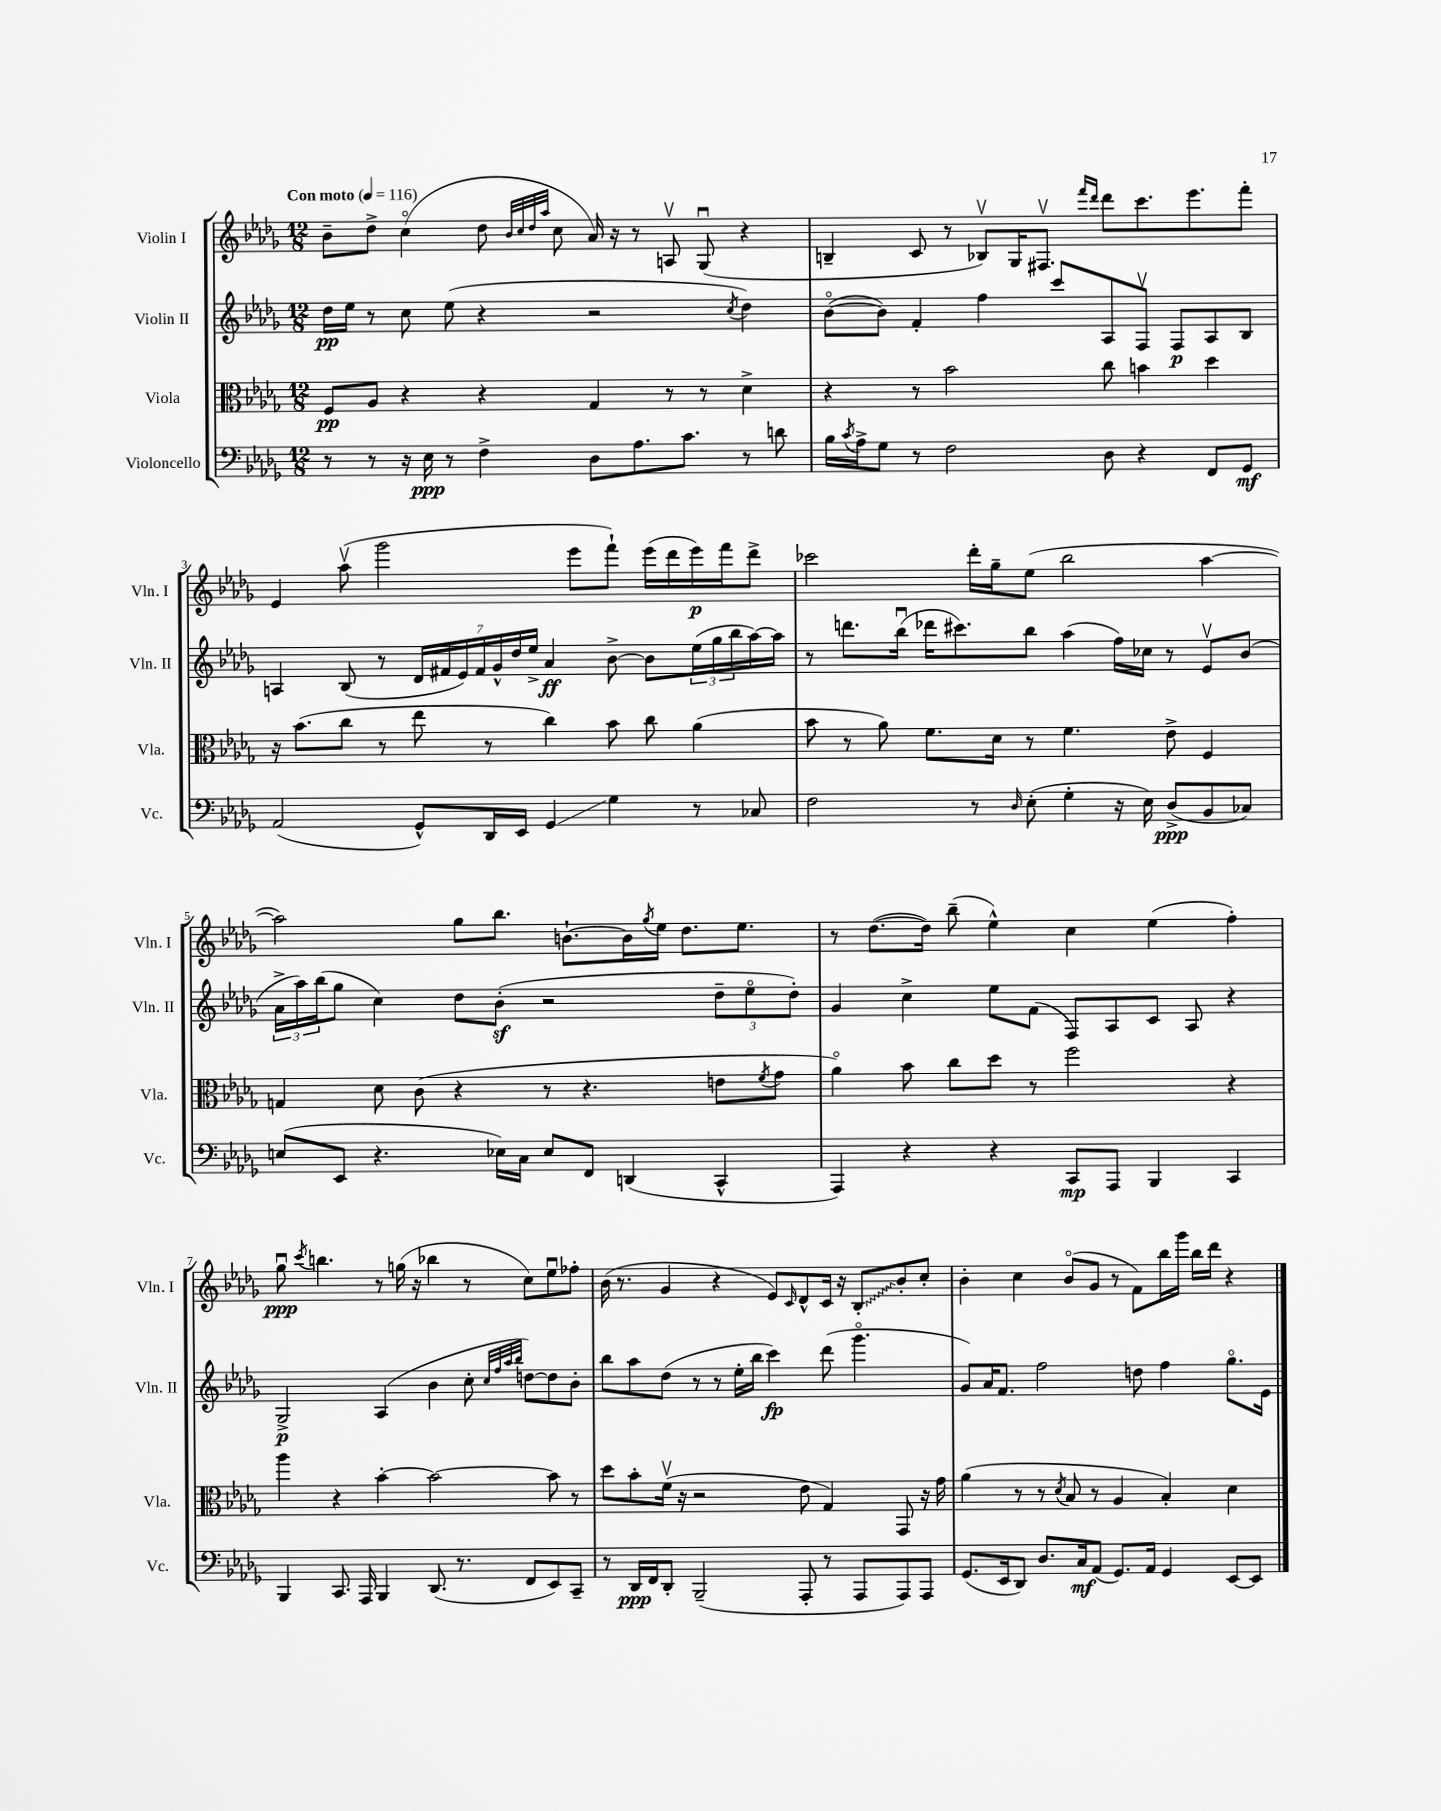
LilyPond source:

<<
\new StaffGroup <<
\new Staff = "s0" \with { instrumentName = "Violin I" shortInstrumentName = "Vln. I" } {
    \clef treble \key des \major \numericTimeSignature \time 12/8 \tempo "Con moto" 4 = 116
    bes'8-- des''8-> c''4\flageolet( des''8 \grace { bes'32 c''32 des''32 aes''32 } c''8 aes'16) r16 r8 a8\upbow ges8\downbow( r4 |
    b4-- c'8 r8 bes8\upbow) ges16 fis8.\upbow \grace { f'''16 des'''16 } des'''8 c'''8. ees'''8. f'''8-. |
    ees'4 aes''8\upbow( ges'''2 ees'''8 f'''8-!) ees'''16( des'''16 ees'''16\p) f'''16 des'''8-> |
    ces'''2 des'''16-. ges''16-- ees''8( bes''2 aes''4~ |
    aes''2) ges''8 bes''8. b'8.~-! b'16 \acciaccatura { ges''8 } ees''16 des''8. ees''8. |
    r8 des''8.~( des''16) bes''8--( ees''4-^) c''4 ees''4( f''4-.) |
    ges''8\downbow\ppp \acciaccatura { c'''8 } b''4. r8 g''16( r16 bes''4 r8 c''8) ees''8\downbow fes''8-. |
    bes'16( r8. ges'4 r4 ees'8) \grace { c'16 } des'8-^ c'16 r16 \once \override Glissando.style = #'zigzag bes8-.\glissando bes'8-. c''8-. |
    bes'4-. c''4 bes'8\flageolet( ges'8 r8 f'8) bes''16 ges'''16 bes''16 des'''16 r4 \bar "|." |
}
\new Staff = "s1" \with { instrumentName = "Violin II" shortInstrumentName = "Vln. II" } {
    \clef treble \key des \major \numericTimeSignature \time 12/8
    des''16\pp ees''16 r8 c''8 ees''8( r4 r2 \acciaccatura { c''8 } des''4) |
    bes'8~\flageolet( bes'8) f'4-. f''4 c'''8 aes8 f8\upbow f8\p aes8 bes8 |
    a4 bes8( r8 \tuplet 7/4 { des'16 fis'16 ees'16) fis'16 ges'16-^ des''16 ees''16-> } aes'4\ff bes'8~-> bes'8 \tuplet 3/2 { ees''16( ges''16 bes''16 } aes''16~) aes''16 |
    r8 d'''8. bes''16\downbow( des'''16 cis'''8.) bes''8 aes''4( f''16) ces''16 r8 ees'8\upbow bes'8( |
    \tuplet 3/2 { aes'16-> aes''16) bes''16( } ges''8 c''4) des''8 bes'8-.\sf( r2 \tuplet 3/2 { des''8-- ees''8\flageolet des''8-.) } |
    ges'4 c''4-> ees''8 f'8( f8) aes8 c'8 aes8 r4 |
    ges2->\p aes4( bes'4 c''8-. \grace { c''32 f''32 aes''32 bes''32 } d''8~) d''8 bes'8-. |
    bes''8 aes''8 des''8( r8 r8 ees''16-. bes''16 c'''4\fp) des'''8( ges'''4.\flageolet |
    ges'8) aes'16 f'8. f''2 d''8 f''4 ges''8.\flageolet ees'16 \bar "|." |
}
\new Staff = "s2" \with { instrumentName = "Viola" shortInstrumentName = "Vla." } {
    \clef alto \key des \major \numericTimeSignature \time 12/8
    f8\pp aes8 r4 r4 ges4 r8 r8 des'4-> |
    r4 r8 bes'2 c''8 b'4 des''4 |
    r16 bes'8.( c''8 r8 ees''8 r8 c''4) bes'8 c''8 aes'4( |
    bes'8 r8 aes'8) f'8. des'16 r8 f'4. ees'8-> f4 |
    g4 des'8 c'8( r4 r8 r4. e'8 \acciaccatura { f'8 } ges'8 |
    aes'4\flageolet) bes'8 c''8 des''8 r8 f''2 r4 |
    aes''4 r4 bes'4~-. bes'2~ bes'8 r8 |
    des''8 bes'8-. f'16\upbow( r16 r2 ees'8 ges4) ges,8 r16 ges'16 |
    aes'4( r8 r8 \acciaccatura { des'8 } bes8 r8 aes4 bes4-.) des'4 \bar "|." |
}
\new Staff = "s3" \with { instrumentName = "Violoncello" shortInstrumentName = "Vc." } {
    \clef bass \key des \major \numericTimeSignature \time 12/8
    r8 r8 r16 ees16\ppp r8 f4-> des8 aes8. c'8. r8 d'8 |
    bes16 \acciaccatura { c'8 } aes16-> ges8 r8 f2 des8 r4 f,8 ges,8\mf |
    aes,2( ges,8-^) des,16 ees,16 ges,4\glissando ges4 r8 ces8 |
    f2 r8 \grace { des16 } ees8-.( ges4-. r16 ees16) des8->\ppp( bes,8 ces8) |
    e8( ees,8 r4. ees16) c16 ees8 f,8 d,4( c,4-^ |
    aes,,4) r4 r4 c,8\mp aes,,8 bes,,4 c,4 |
    bes,,4 c,8. aes,,16 bes,,4 des,8.( r8. f,8 ees,8) c,8-- |
    r8 des,16\ppp f,16 des,8-. bes,,2--( aes,,8-. r8 aes,,8 aes,,8) aes,,8 |
    ges,8.( ees,16 des,8) des8. c16\mf aes,8( ges,8.) aes,16 ges,4 ees,8~ ees,8 \bar "|." |
}
>>
>>
